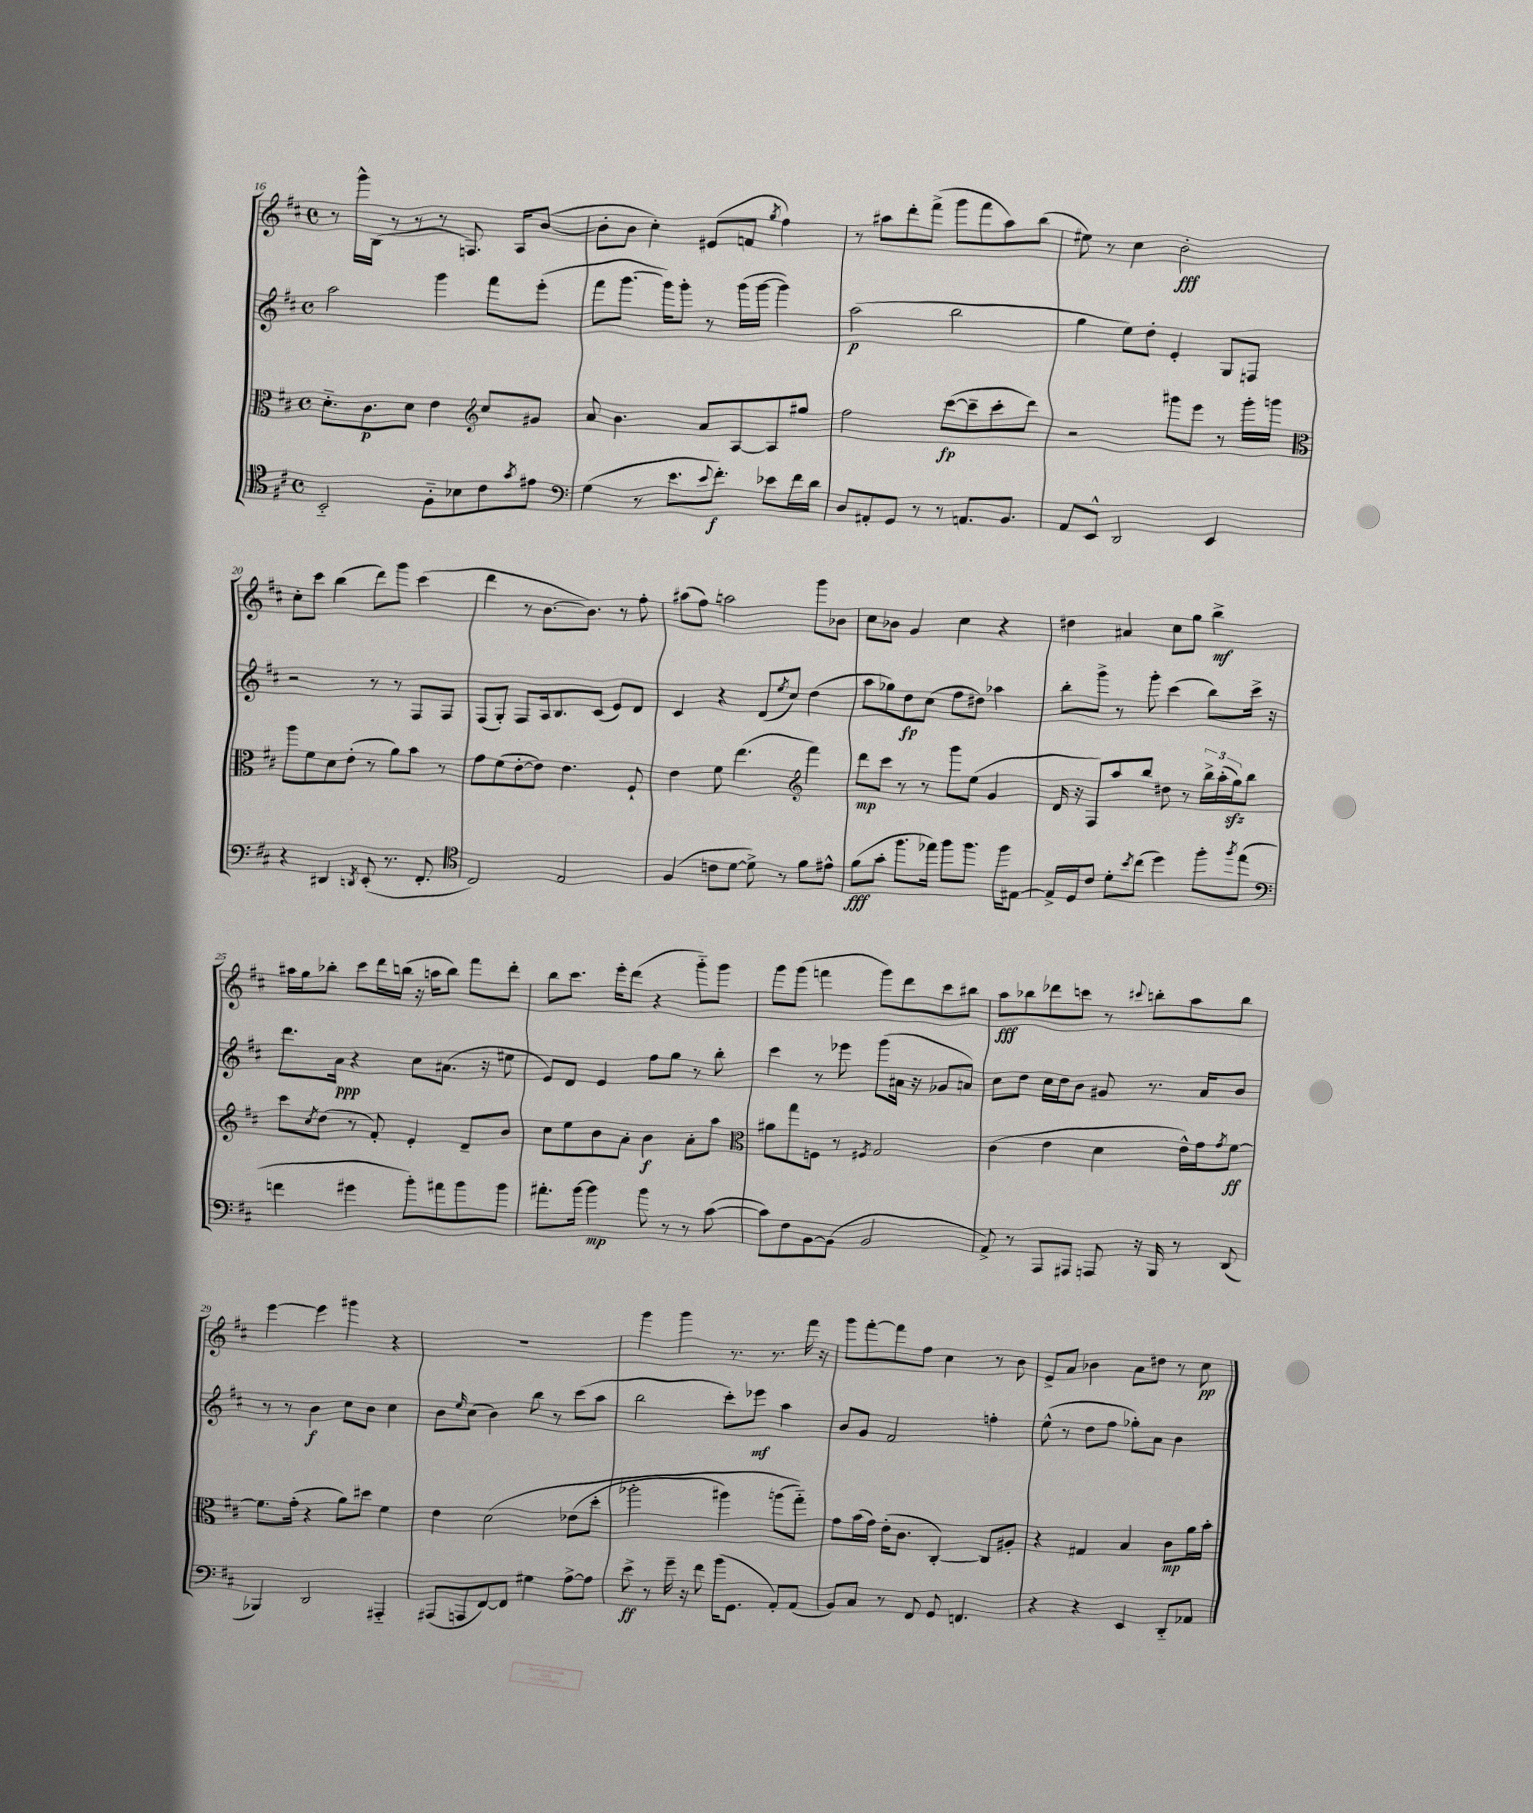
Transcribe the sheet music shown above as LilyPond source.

<<
\new StaffGroup <<
\new Staff = "s0" {
    \clef treble \key d \major \defaultTimeSignature \time 4/4
    r8 g'''16-^ b16( r8 r8 r8 f8.) a16 b'8~( |
    b'8-. b'8 cis''4-.) eis'8( f'8 \acciaccatura { g''8 } fis''4) |
    r8 ais''8 d'''8-. fis'''8->( g'''8 fis'''8 ais''8) b''8( |
    eis''8) r8 cis''4 b'2-.\fff |
    cis''8-. cis'''8 b''4( d'''8) g'''8 cis'''4( |
    d'''4 r8 b'8.~ b'8.) r8 fis''8-. |
    ais''8( fis''8) a''2 g'''8 bes'8 |
    cis''8 bes'8 g'4 cis''4 r4 |
    dis''4 ais'4 cis''8 g''8 b''4->\mf |
    ais''16 g''16 bes''8-. cis'''8 d'''16 b''16( r16 a''16 b''8) fis'''8 d'''8-. |
    b''8 cis'''8. e'''16-. d'''8( r4 g'''8-_) g'''8 |
    g'''8 g'''8( f'''4 g'''8) d'''8 cis'''8 bis''8 |
    a''8\fff bes''8 des'''8 c'''8 r8 \appoggiatura { cis'''8 } b''8-. a''8 b''8 |
    e'''4~ e'''4 gis'''4 r4 |
    R1 |
    g'''4 g'''4 r8. r8. fis'''16 r16 |
    g'''8 fis'''8~-. fis'''8 fis''8 cis''4 r8 b'8 |
    e'8-> a'8 bes'4 a'8 dis''8 r8 cis''8\pp \bar "|." |
}
\new Staff = "s1" {
    \clef treble \key d \major \defaultTimeSignature \time 4/4
    a''2 g'''4 fis'''8 e'''8-.( |
    fis'''8 g'''8.~ g'''16) g'''8-. r8 g'''16( g'''16~ g'''4) |
    a''2\p( b''2 |
    g''4 e''8) d''8-. e'4-. g8 f8 |
    r2 r8 r8 fis8 fis8 |
    fis8( g8-.) fis8 a16 b8. cis'8( e'8) d'8 |
    cis'4 r4 d'8( \acciaccatura { e''8 } cis''8) d''4( |
    a''8 ges''8) d''8\fp cis''8( fis''8 dis''8) aes''4 |
    b''8-. g'''8-> r8 g'''8-. cis'''4( b''8) cis'''16-> r16 |
    d'''8. a'16\ppp r4 cis''8 ais'8.( r16 eis''8 |
    e'8) d'8 e'4 fis''8 g''8 r8 b''8-. |
    cis'''4 r8 ees'''8 g'''8( ais'16 r16 ges'8 a'8) |
    cis''8 d''8 cis''16 d''16 b'8 gis'8 r8. a'16 b'8 |
    r8 r8 b'4\f cis''8 b'8 cis''4 |
    b'8 \grace { e''16 } cis''8( b'4) b''8 r8 cis'''8( a''8 |
    b''2 cis'''8-.) ees'''8\mf a''4 |
    b'8 g'8 fis'2 f''4-. |
    e''8-^( r8 d''8 fis''8 ges''8-.) a'8 b'4 \bar "|." |
}
\new Staff = "s2" {
    \clef alto \key d \major \defaultTimeSignature \time 4/4
    d'8.-_ cis'8.\p d'8 e'4 \clef treble cis''8 gis'8 |
    a'8 b'4. a'8 a8~ a8 gis''8 |
    fis''2 cis'''8~\fp( cis'''8-- cis'''8-. d'''8) |
    r2 gis'''8 e'''8 r8 gis'''16-. g'''16 |
    \clef alto a''8 fis'8 d'8 e'8-.( r8 a'8) b'8 r8 |
    g'8 fis'8( e'8~-. e'8) e'4. fis8-! |
    e'4 fis'8 e''4.( \clef treble fis'''4) |
    d'''8\mp cis'''8 r8 r8 g'''8 e''8( g'4 |
    d'16 r16 fis8) a''8 b''8 dis''8 r8 \tuplet 3/2 { b''16-> a''16-.( g''16\sfz) } b''8 |
    cis'''8 \acciaccatura { cis''8 } d''8( r8 fis'8-.) e'4-. d'8-- b'8 |
    cis''8 e''8 b'8 a'8-. b'4\f a'8-. a''8 |
    \clef alto ais'8 g''8 f8 r8 \acciaccatura { fis8 } g2 |
    cis'4( e'4 d'4 e'16-^) g'16 \acciaccatura { g'8 } fis'8~\ff |
    fis'8. g'16-.( r4 a'8) dis''8 fis'4 |
    e'4 d'2\( ees'8( d''8-. |
    aes''2-. ais''4) a''8( g''8-_)\) |
    g'8 b'16( g'16) e'16-.( cis'8. cis4~-.) cis8 ais8-. |
    r4 gis4 b4 cis'8\mp a'16 b'16-. \bar "|." |
}
\new Staff = "s3" {
    \clef tenor \key d \major \defaultTimeSignature \time 4/4
    b,2-_ fis8-_ bes8 cis'8 \acciaccatura { g'8 } eis'8 |
    \clef bass g4( r8 e'8. \appoggiatura { e'8 } fis'8.-.\f) ees'8 fis'16 d'16 |
    d8 ais,8-. g,8 r8 r8 a,8. b,8. |
    a,8 e,8-^ d,2 e,4 |
    r4 dis,4 \acciaccatura { d,8 } e,8-.( r8. fis,8.-. |
    \clef tenor cis2) e2 |
    fis4( c'8 d'8~ d'8->) r8 fis'8 eis'8-^ |
    fis'8\fff( g'8-. fis''8. ees''16) fis''8 fis''8. fis''16 eis8~ |
    eis16-> d16 cis'8 d'8-. \acciaccatura { b'8 } cis''8( d''4) fis''8-. \acciaccatura { fis''8 } e''8( |
    \clef bass f'4 gis'4 b'8-.) ais'8 b'8 b'8 |
    ais'8.-. b'16~ b'4\mp b'8 r8 r8 cis'8~( |
    cis'8) fis8 b,8~ b,8( b,2 |
    a,8->) r8 a,,8 ais,,8 a,,8 r16 b,,16 r8 d,8( |
    bes,,4) d,2 ais,,4-_ |
    ais,,8( a,,8 fis,8~) fis,8 gis4 a8~-> a8 |
    e'8->\ff r8 g'16-- r16 fis'8 b'16( g,8. a,8-.) a,8( |
    b,8) cis8 r8 fis,8 g,8 f,4. |
    r4 r4 e,4 d,8-_ aes,8 \bar "|." |
}
>>
>>
\layout { \context { \Score currentBarNumber = #16 } }
